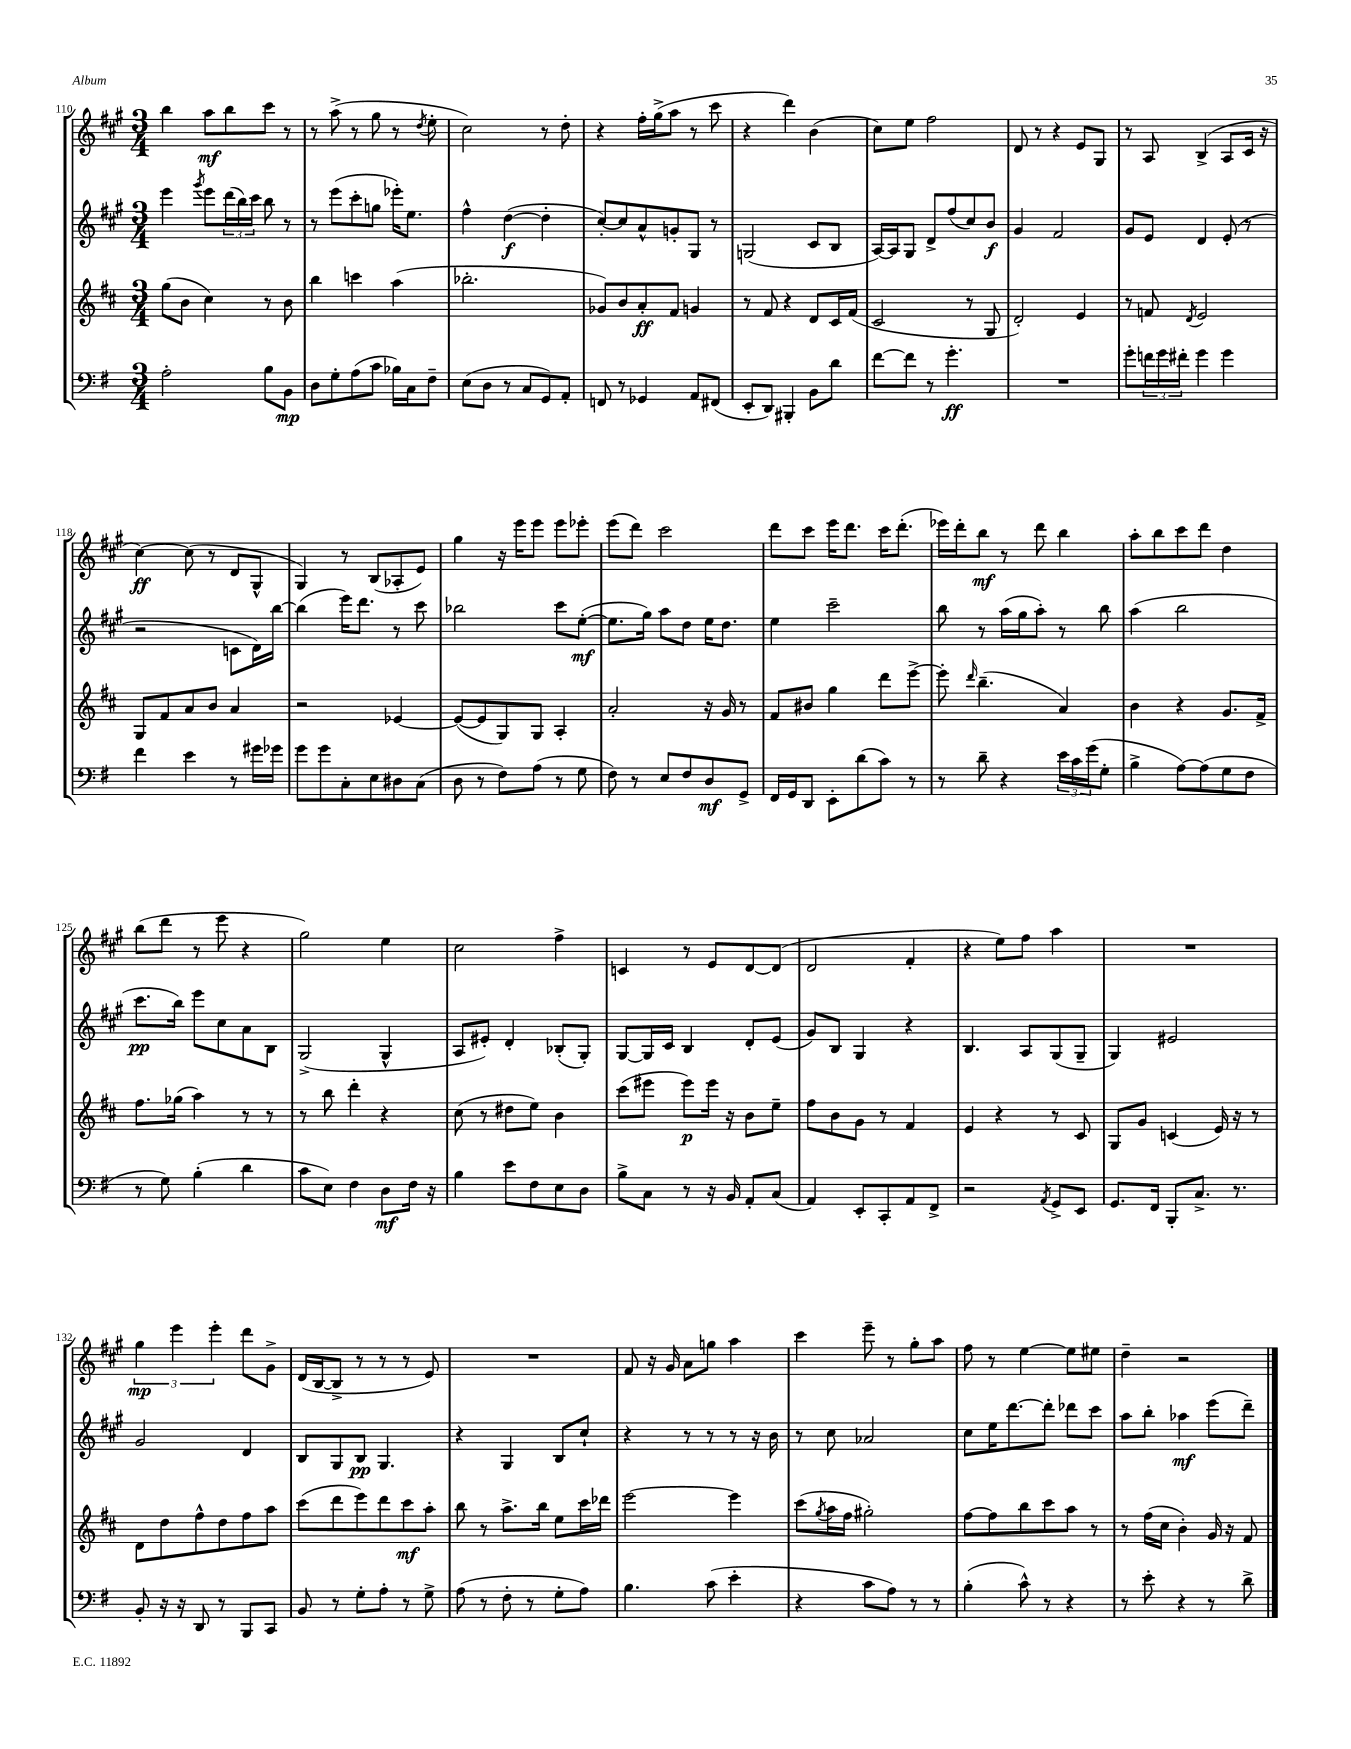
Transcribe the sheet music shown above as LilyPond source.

<<
\new StaffGroup <<
\new Staff = "s0" {
    \clef treble \key a \major \numericTimeSignature \time 3/4
    b''4 a''8\mf b''8 cis'''8 r8 |
    r8 a''8->( r8 gis''8 r8 \acciaccatura { d''8 } e''8-. |
    cis''2) r8 d''8-. |
    r4 fis''16-. gis''16->( a''8 r8 cis'''8 |
    r4 d'''4) b'4( |
    cis''8) e''8 fis''2 |
    d'8 r8 r4 e'8 gis8 |
    r8 a8 b4->( a8 cis'16 r16 |
    cis''4~\ff) cis''8( r8 d'8 gis8-^ |
    gis4) r8 b8( aes8-. e'8) |
    gis''4 r16 e'''16 e'''8 e'''8 ees'''8-. |
    e'''8( d'''8) cis'''2 |
    d'''8 cis'''8 e'''16 d'''8. cis'''16 d'''8.-.( |
    ees'''16) d'''16-. b''8\mf r8 d'''8 b''4 |
    a''8-. b''8 cis'''8 d'''8 d''4 |
    b''8( d'''8 r8 e'''8 r4 |
    gis''2) e''4 |
    cis''2 fis''4-> |
    c'4 r8 e'8 d'8~ d'8( |
    d'2 fis'4-. |
    r4 e''8) fis''8 a''4 |
    R2. |
    \tuplet 3/2 { gis''4\mp e'''4 e'''4-. } d'''8 gis'8-> |
    d'16( b16~ b8-> r8 r8 r8 e'8) |
    R2. |
    fis'8 r16 gis'16 a'8 g''8 a''4 |
    cis'''4 e'''8-- r8 gis''8-. a''8 |
    fis''8 r8 e''4~ e''8 eis''8 |
    d''4-- r2 \bar "|." |
}
\new Staff = "s1" {
    \clef treble \key a \major \numericTimeSignature \time 3/4
    e'''4 \acciaccatura { gis'''8 } e'''8 \tuplet 3/2 { d'''16( b''16) cis'''16 } b''8 r8 |
    r8 e'''8( cis'''8-. g''8 ees'''16-.) e''8. |
    fis''4-^ d''4~\f( d''4-. |
    cis''8~-.) cis''8 a'8-^ g'8-. gis8 r8 |
    g2( cis'8 b8 |
    a16~) a16 gis8 d'8-> fis''8( cis''8) b'8\f |
    gis'4 fis'2 |
    gis'8 e'8 d'4 e'8-.( r8 |
    r2 c'8 d'16) b''16~ |
    b''4( e'''16) d'''8. r8 cis'''8 |
    bes''2 cis'''8 e''8~-.\mf( |
    e''8. gis''16) a''8 d''8 e''16 d''8. |
    e''4 cis'''2-- |
    b''8 r8 a''16( gis''16 a''8-.) r8 b''8 |
    a''4( b''2 |
    cis'''8.\pp b''16) e'''8 cis''8 a'8 b8 |
    gis2->( gis4-^ |
    a8 eis'8-.) d'4-. bes8-.( gis8-.) |
    gis8~ gis16 cis'16 b4 d'8-. e'8( |
    gis'8) b8 gis4 r4 |
    b4. a8 gis8( gis8-- |
    gis4) eis'2 |
    gis'2 d'4 |
    b8 gis8 b8\pp gis4. |
    r4 gis4 b8 cis''8-! |
    r4 r8 r8 r8 r16 b'16 |
    r8 cis''8 aes'2 |
    cis''8 e''16 d'''8.~ d'''8-. des'''8 cis'''8 |
    a''8 b''8-. aes''4\mf e'''8( d'''8--) \bar "|." |
}
\new Staff = "s2" {
    \clef treble \key d \major \numericTimeSignature \time 3/4
    g''8( b'8 cis''4) r8 b'8 |
    b''4 c'''4 a''4( |
    bes''2.-. |
    ges'8) b'8 a'8-.\ff fis'8 g'4 |
    r8 fis'8 r4 d'8 cis'16 fis'16( |
    cis'2 r8 g8 |
    d'2-.) e'4 |
    r8 f'8 \acciaccatura { d'8 } e'2 |
    g8 fis'8 a'8 b'8 a'4 |
    r2 ees'4~ |
    ees'8~( ees'8 g8) g8 a4-. |
    a'2-. r16 g'16 r8 |
    fis'8 bis'8 g''4 d'''8 e'''8~-> |
    e'''8-. \grace { d'''16 } b''4.--( a'4) |
    b'4 r4 g'8. fis'16-> |
    fis''8. ges''16( a''4) r8 r8 |
    r8 b''8 d'''4-. r4 |
    cis''8( r8 dis''8 e''8) b'4 |
    cis'''8( eis'''8 eis'''8\p) eis'''16 r16 b'8 e''8-- |
    fis''8 b'8 g'8 r8 fis'4 |
    e'4 r4 r8 cis'8 |
    g8 g'8 c'4( e'16) r16 r8 |
    d'8 d''8 fis''8-^ d''8 fis''8 a''8 |
    cis'''8( d'''8 e'''8) d'''8 cis'''8\mf a''8-. |
    b''8 r8 a''8.-> b''16 e''8 cis'''16 des'''16 |
    e'''2~ e'''4 |
    cis'''8( \acciaccatura { g''8 } a''16 fis''16 gis''2-.) |
    fis''8~ fis''8 b''8 cis'''8 a''8 r8 |
    r8 fis''16( cis''16 b'4-.) g'16 r16 fis'8 \bar "|." |
}
\new Staff = "s3" {
    \clef bass \key g \major \numericTimeSignature \time 3/4
    a2-. b8 b,8\mp |
    d8 g8-. a8( c'8 bes16) c16 fis8-- |
    e8( d8 r8 c8 g,8) a,8-. |
    f,8 r8 ges,4 a,8 fis,8( |
    e,8-. d,8) bis,,4-. b,8 d'8 |
    fis'8~ fis'8 r8 g'4.-.\ff |
    R2. |
    g'8-. \tuplet 3/2 { f'16 g'16 fis'16-. } g'4 g'4 |
    fis'4 e'4 r8 gis'16 ges'16 |
    g'8 g'8 c8-. e8 dis8 c8( |
    d8 r8 fis8) a8( r8 g8 |
    fis8) r8 e8 fis8 d8\mf g,8-> |
    fis,16 g,16 d,8 e,8-. d'8( c'8) r8 |
    r8 d'8-- r4 \tuplet 3/2 { e'16 c'16 g'16( } g8-. |
    b4-> a8~) a8( g8 fis8 |
    r8 g8) b4-.( d'4 |
    c'8 e8) fis4 d8\mf fis16 r16 |
    b4 e'8 fis8 e8 d8 |
    b8-> c8 r8 r16 b,16 a,8-. c8( |
    a,4) e,8-. c,8-. a,8 fis,8-> |
    r2 \acciaccatura { a,8 } g,8-> e,8 |
    g,8. fis,16 b,,8-. c8.-> r8. |
    b,8-. r16 r16 d,8 r8 b,,8 c,8 |
    b,8 r8 g8-. a8-. r8 g8-> |
    a8( r8 fis8-. r8 g8-. a8) |
    b4. c'8( e'4-. |
    r4 c'8 a8) r8 r8 |
    b4-.( c'8-^) r8 r4 |
    r8 e'8-. r4 r8 d'8-> \bar "|." |
}
>>
>>
\layout { \context { \Score currentBarNumber = #110 } }
